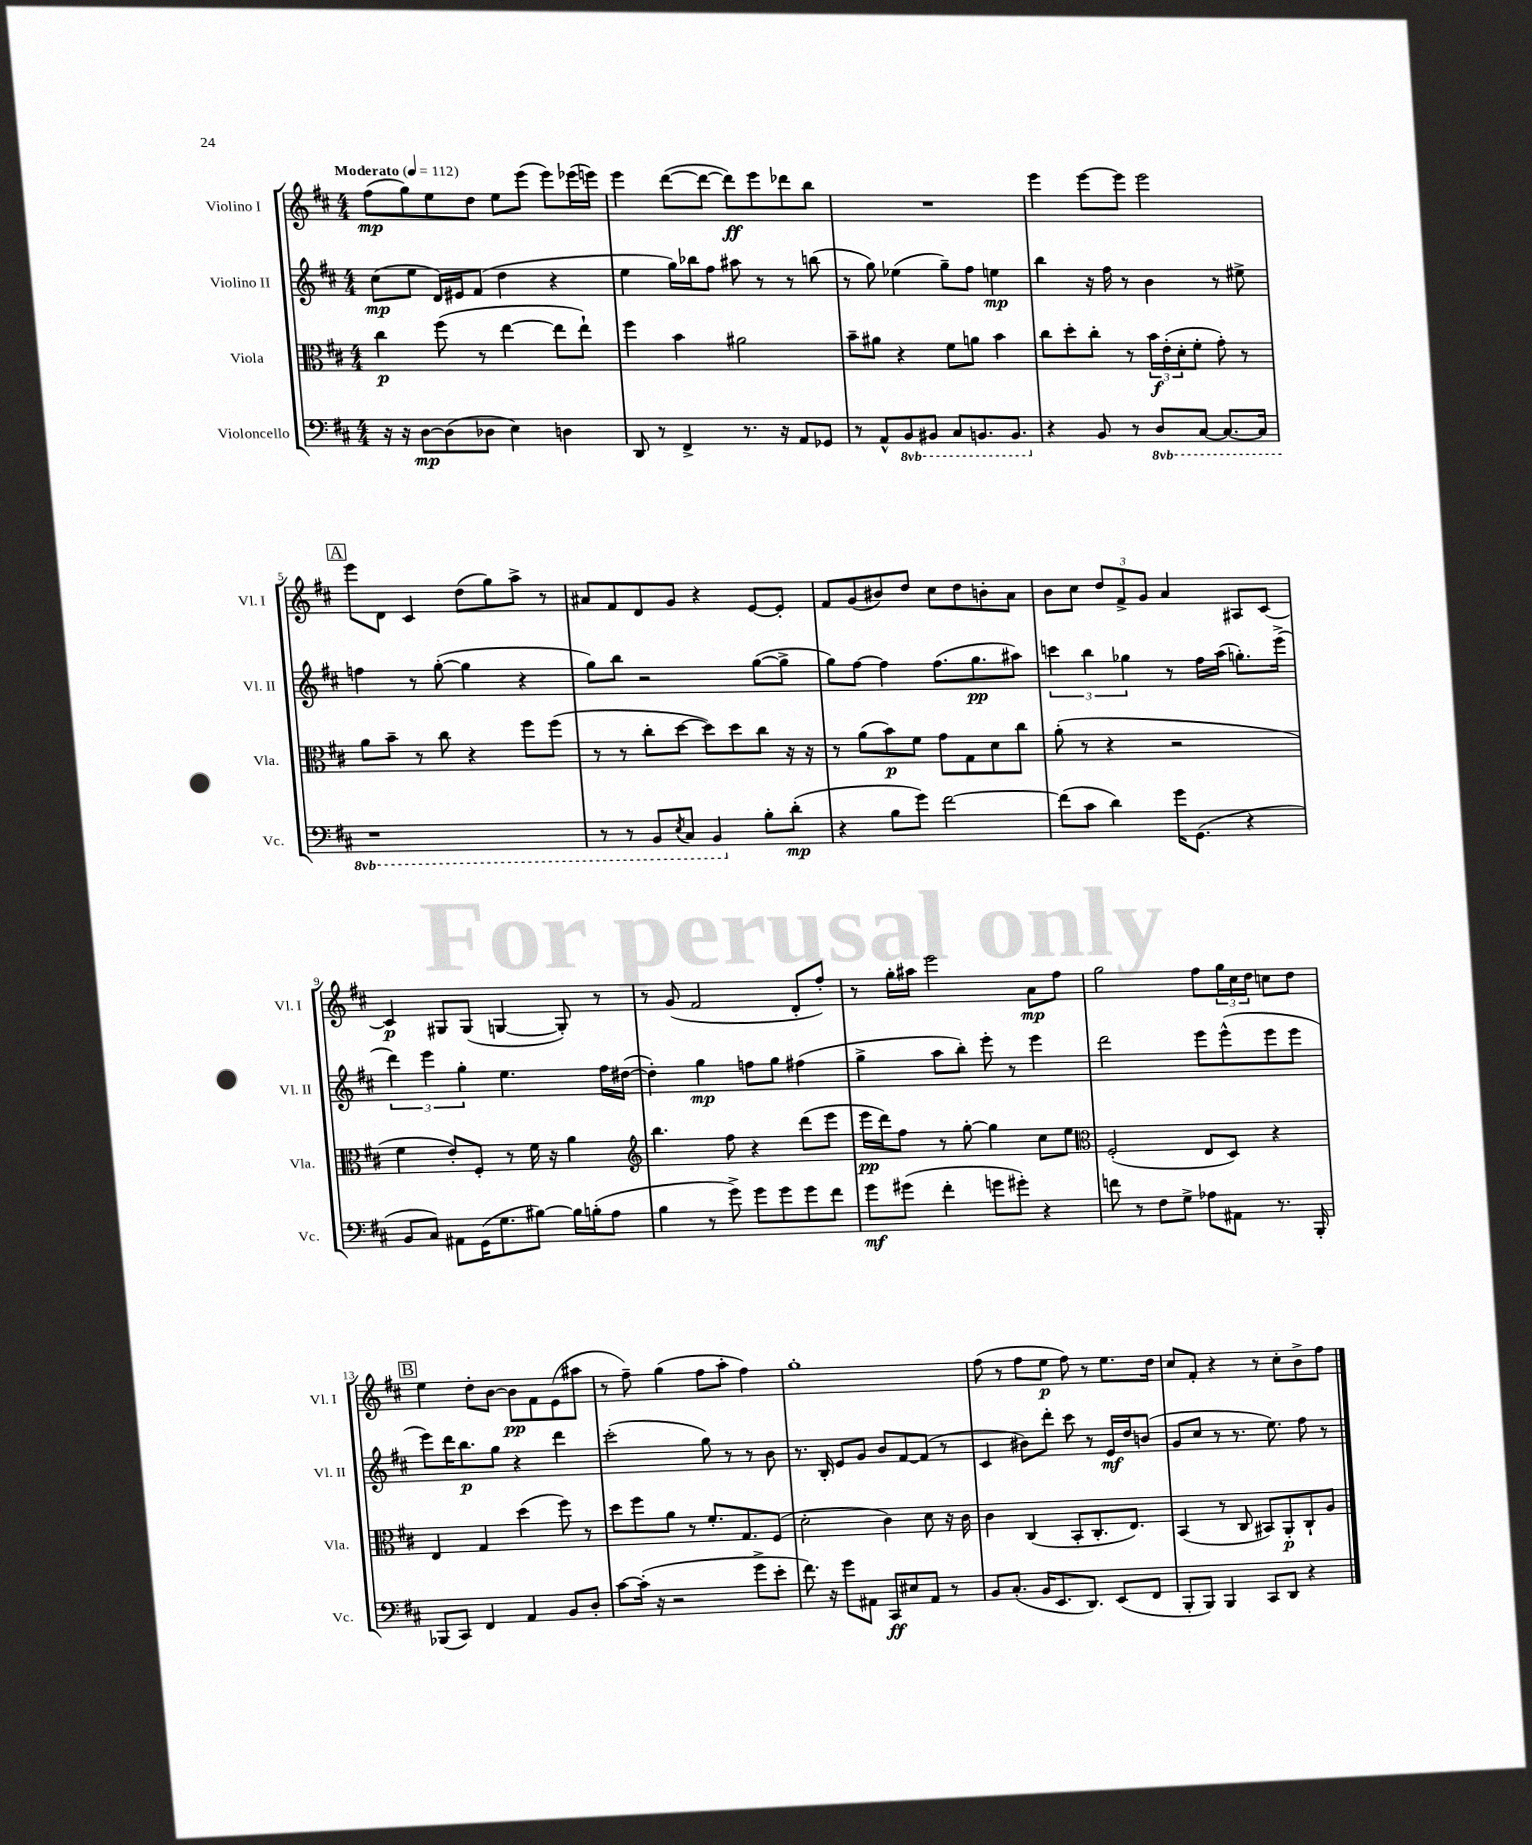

**kern	**kern	**kern	**kern
*staff4	*staff3	*staff2	*staff1
*clefF4	*clefC3	*clefG2	*clefG2
*k[f#c#]	*k[f#c#]	*k[f#c#]	*k[f#c#]
*M4/4	*M4/4	*M4/4	*M4/4
*MM112	*MM112	*MM112	*MM112
16r	4cc#\	(8cc#\L	(8ff#\L
16r	.	.	.
[8D\L	.	8ee\J	8gg\)
(8D\]	(8ff#\	16d/LL)	8ee\
.	.	16e#/J	.
8D-\J	8r	(8f#/J	8dd\J
4E\)	[4ee\	4dd\	8ee\L
.	.	.	(8eee\J
4D\	8ee\]L	4r	8eee\L)
.	8ee`\J)	.	(16eee-\L
.	.	.	16eee\JJ)
=	=	=	=
8DD/	4ff#\	4ee\	4eee\
8r	.	.	.
4FF#^/	4b\	16gg\LL)	([8ddd\L
.	.	16bb-\J	.
.	.	8ff#\J	8ddd\_J
8.r	2a#\	8aa#\	8ddd\]L)
.	.	8r	8eee\
16r	.	.	.
8AA/L	.	8r	8ddd-\
8GG-/J	.	(8bb\	8bb\J
=	=	=	=
8r	8b~\L	8r	1r
8AA^^/L	8a#\J	8gg\)	.
8BBB/	4r	(4ee-\	.
8BBB#/J	.	.	.
8CC#/L	8f#\L	8gg~\L)	.
8.BBB/	8a\J	8ff#\J	.
.	4b\	4ee\	.
8.BBB/J	.	.	.
=	=	=	=
4r	8cc#\L	4bb\	4eee\
.	8dd'\	.	.
8BB/	8cc#'\J	16r	[8eee\L
.	.	16ff#\	.
8r	8r	8r	8eee\]J
8DD/L	24b\LL	4b\	2eee\
.	(24e'\	.	.
.	24d'\J	.	.
[8CC#/J	8f#'\J	.	.
8.CC#/_L	8g'\)	8r	.
.	8r	8ee#^\	.
16CC#/]Jk	.	.	.
=	=	=	=
1r	8a\L	4ff\	8eee\L
.	8b~\J	.	8d\J
.	8r	8r	4c#/
.	8cc#\	([8gg'\	.
.	4r	4gg\]	(8dd\L
.	.	.	8gg\)
.	8ff#\L	4r	8aa^\J
.	(8ff#\J	.	8r
=	=	=	=
8r	8r	8gg\L)	8a#/L
8r	8r	8bb\J	8f#/
8BBB/L	8cc#'\L	2r	8d/
8qEE/	.	.	.
8CC#/J	[8dd\J	.	8g/J
4BBB/	8dd\]L)	.	4r
.	8dd\	.	.
8B'\L	8cc#\J	([8gg\L	[8e/L
(8d'\J	16r	8gg^\]J	8e'/]J
.	16r	.	.
=	=	=	=
4r	8r	8gg\L)	8f#/L
.	(8a\L	[8ff#\J	(8g/
8B\L	8b\)	4ff#\]	8b#/)
8g\J)	8f#\J	.	8dd/J
[2f#\	8g\L	(8.ff#\L	8cc#\L
.	8G\	.	8dd\
.	.	8.gg\	.
.	8d\	.	8b'\
.	8cc#\J	8aa#\J)	8a\J
=	=	=	=
(8f#\]L	(8a'\	6ccc\	8b\L
8c#\J	8r	.	8cc#\J
.	.	6bb\	.
4d\)	4r	.	12dd/L
.	.	6gg-\	12f#^/
.	.	.	12g/J
16g\LK	2r	8r	4a/
(8.GG\J	.	.	.
.	.	16ff#\LL	.
.	.	(16aa\JJ	.
4r	.	8.gg'\L)	8A#/L
.	.	.	[8c#/J
.	.	(16eee^\Jk	.
=	=	=	=
8BB/L	4f#\	6ddd\)	4c#/]
8C#/J)	.	.	.
.	.	6eee\	.
8AA#\L	8e'/L)	.	8G#/L
.	.	6gg'\	.
(16GG\K	8F#'/J	.	(8G#/J
8.G\	.	.	.
.	8r	4.ee\	[4G/
[8B#\J)	16f#\	.	.
.	16r	.	.
16B#\]LL	4a\	.	8G'/])
(16B'\J	.	.	.
8A\J	.	16ff#\LL	8r
.	.	([16dd#\JJ	.
=	=	=	=
*	*clefG2	*	*
4B\	4.bb\	4dd#'\])	8r
.	.	.	(8g/
8r	.	4gg\	2f#/
8g^\)	8ff#\	.	.
8g\L	4r	8ff\L	.
8g\	.	8gg\J	.
8g\	(8ddd\L	(4ff#\	8d'/L
8f#\J	8eee\J	.	8ff#'/J)
=	=	=	=
8g\L	16eee\LL	4gg^\	8r
.	16ddd\J)	.	.
(8g#\J	8ff#\J	.	16gg'\LL
.	.	.	16aa#\JJ
4f#'\	8r	8aa\L	2eee\
.	[8gg'\	8bb'\J)	.
8g\L	4gg\]	8eee'\	.
8g#'\J)	.	8r	.
4r	8cc#\L	4eee\	8a\L
.	8ee\J	.	8ff#\J
=	=	=	=
*	*clefC3	*	*
8f\	(2F#'/	2ddd\	2gg\
8r	.	.	.
8F#\L	.	.	.
8G^\J	.	.	.
8A-\L	8E/L	8eee\L	8ff#\L
8AA#\J	8D/J)	(8eee^^\	24gg\L
.	.	.	24cc#\
.	.	.	24dd\JJ
8.r	4r	8eee\	8cc\L
.	.	8eee\J	8dd\J
16BBB'/	.	.	.
=	=	=	=
(8BBB-/L	4E/	8eee\L)	4ee\
8CC#/J)	.	16ddd\K	.
.	.	8.bb\	.
4FF#/	4G/	.	8dd'\L
.	.	8gg\J	[8b\J
4AA/	(4dd\	4r	8b\]L
.	.	.	8f#\
8BB/L	8ff#\)	4ddd\	(8e\
8D'/J	8r	.	8aa#\J
=	=	=	=
[8c#\L	8dd\L	(2ccc#'\	8r
(16c#'\]Jk	8ff#\	.	8ff#~\)
16r	.	.	.
2r	8a\J	.	(4gg\
.	8r	.	.
.	8.f#'/L	8gg\)	8ff#\L
.	.	8r	8aa'\J
.	8.G/	.	.
8g^\L	.	8r	4ff#\)
8e'\J	(8F#/J	8b\	.
=	=	=	=
8.f#\)	2d'\	8.r	1gg'
16r	.	16B'/	.
8g\L	.	8e/L	.
8AA#\J	.	8g/J	.
8CC#/L	4c#\)	8b/L	.
8E#/	.	[8f#/	.
8AA#/J	8d\	(8f#/]J	.
8r	16r	8r	.
.	16c#\	.	.
=	=	=	=
8BB/L	4c#\	4c#/	(8ff#\
(8.C#'/J	.	.	8r
.	(4C#/	8b#\L)	8ff#\L
16BB/LK	.	.	.
8.EE/	.	8ddd'\J	8ee\J
.	8BB'/L	8ccc#\	8ff#\)
8.DD/J)	.	.	.
.	8.C#'/	8r	8r
(8EE/L	.	16e/LL	8.ee\L
.	8.E/J)	16dd/J	.
8FF#/J	.	(8b/J	.
.	.	.	16dd\Jk
=	=	=	=
8BBB'/L	(4BB/	8g/L	8cc#/L
8BBB/J)	.	8cc#/J	8f#'/J
4BBB/	8r	8r	4r
.	8C#/	8.r	.
8CC#/L	8BB#/L)	.	8r
.	.	8.ee\)	.
8DD/J	8AA'/	.	8cc#'\L
4r	8C#`/	8ff#\	8b^\
.	8A/J	8r	8ff#\J
==	==	==	==
*-	*-	*-	*-
